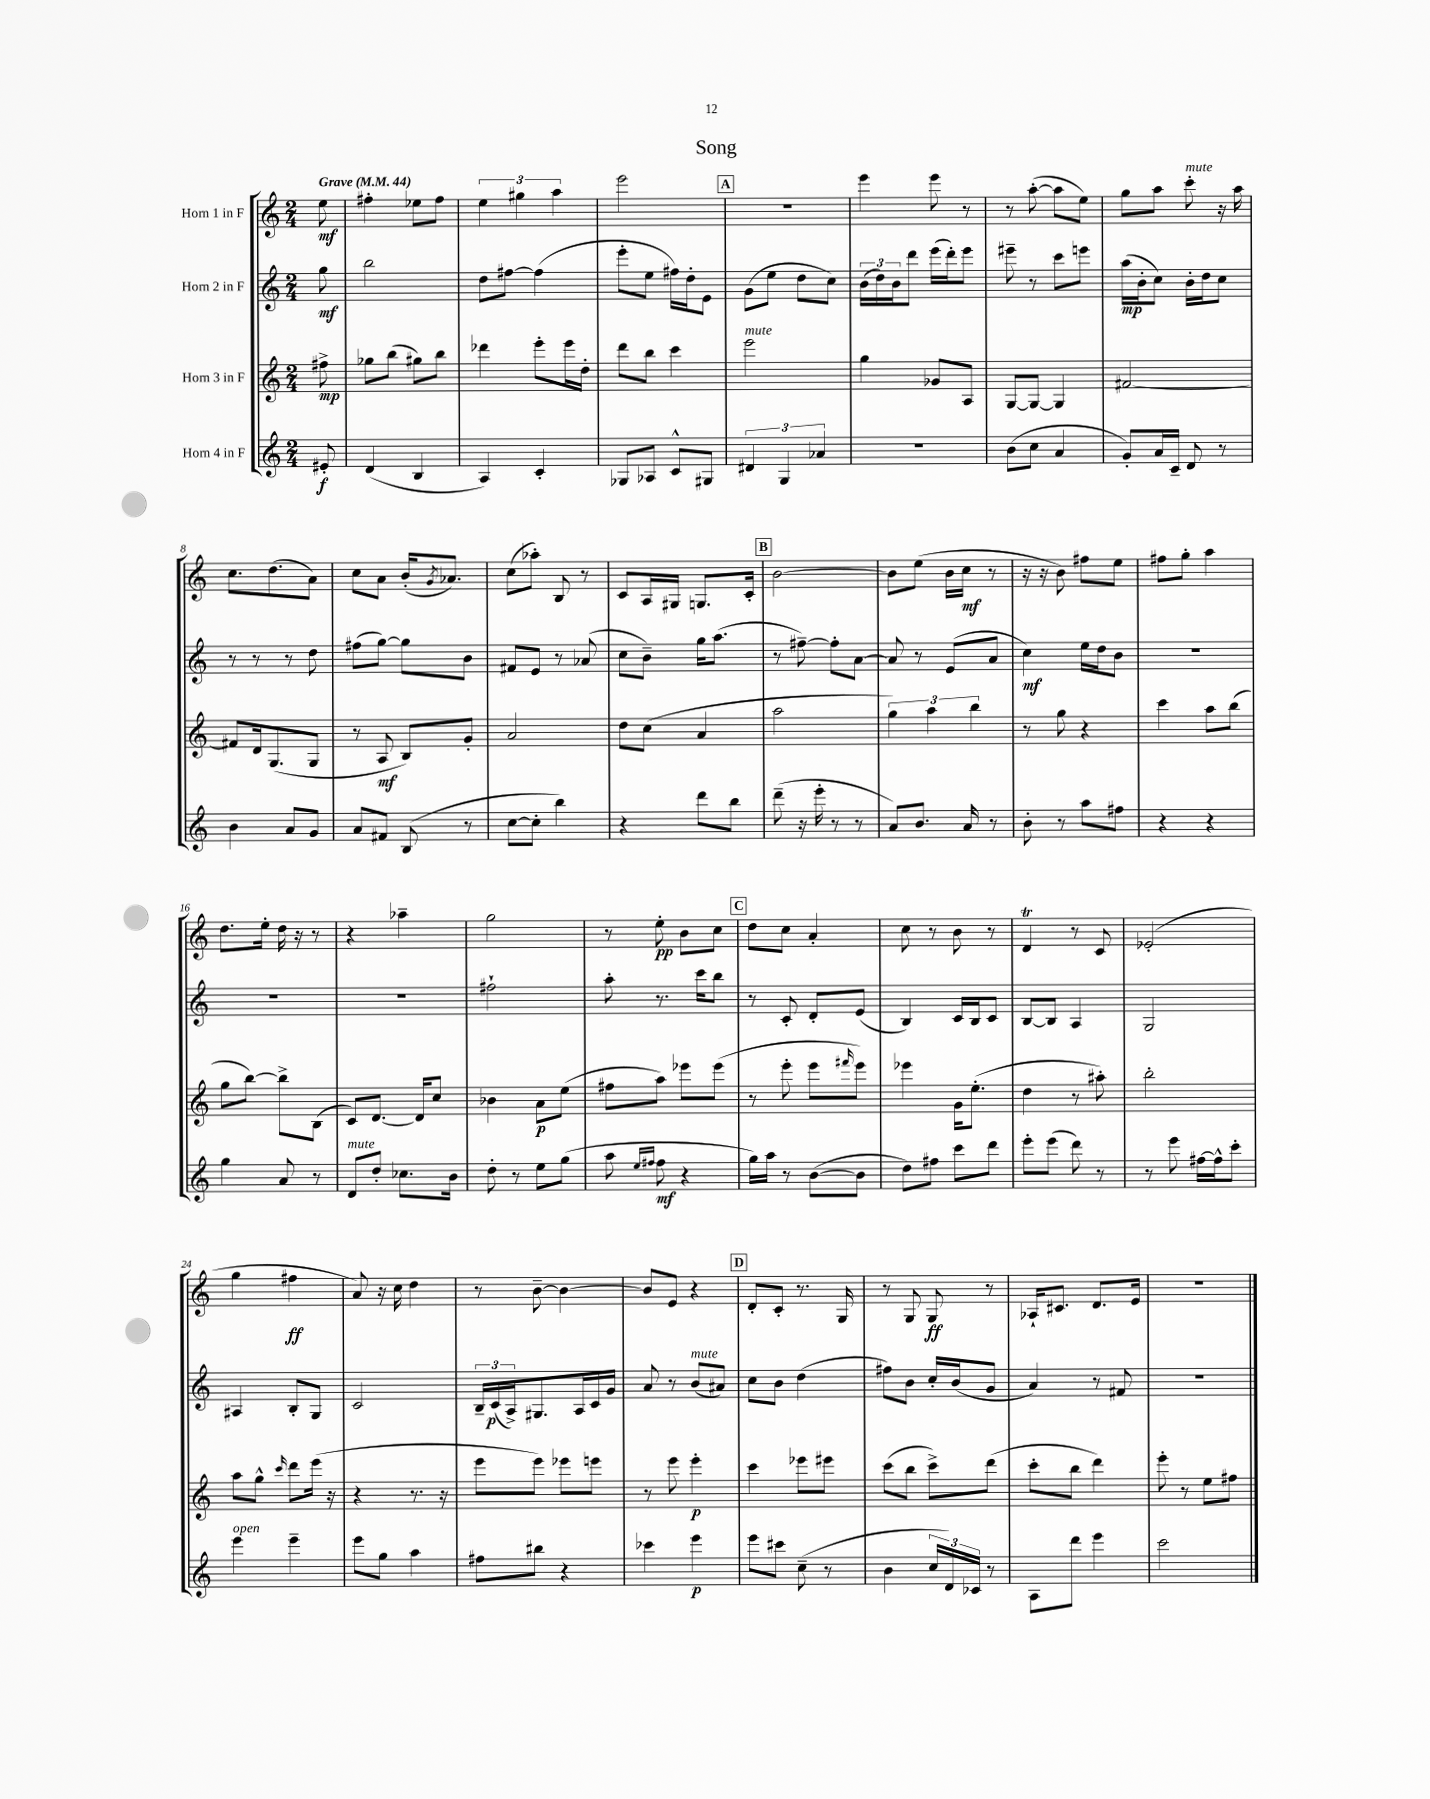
\header { title = "Song" }
<<
\new StaffGroup <<
\new Staff = "s0" \with { instrumentName = "Horn 1 in F" } {
    \clef treble \key c \major \numericTimeSignature \time 2/4 \partial 8 \tempo "Grave" 4 = 44
    e''8\mf |
    fis''4-. ees''8 fis''8 |
    \tuplet 3/2 { e''4 gis''4 a''4 } |
    e'''2 |
    \mark \markup { \box "A" } r2 |
    e'''4 e'''8 r8 |
    r8 a''8~-.( a''8 e''8) |
    g''8 a''8 c'''8-.^\markup { \italic "mute" } r16 a''16 |
    c''8. d''8.( a'8) |
    c''8 a'8 b'16-.( \acciaccatura { g'8 } aes'8.) |
    c''8( aes''8-.) b8 r8 |
    c'8 a16 gis16 g8. c'16-. |
    \mark \markup { \box "B" } b'2~ |
    b'8 e''8( b'16 c''16\mf r8 |
    r16 r16 b'8) fis''8 e''8 |
    fis''8 g''8-. a''4 |
    d''8. e''16-. d''16 r16 r8 |
    r4 aes''4-- |
    g''2 |
    r8 e''8-.\pp b'8 c''8 |
    \mark \markup { \box "C" } d''8 c''8 a'4-. |
    c''8 r8 b'8 r8 |
    d'4\trill r8 c'8 |
    ees'2-.( |
    g''4 fis''4\ff |
    a'8) r16 c''16 d''4 |
    r8 b'8~-- b'4~ |
    b'8 e'8 r4 |
    \mark \markup { \box "D" } d'8-. c'8-. r8. g16 |
    r8 g8 g8\ff r8 |
    aes16-! cis'8. d'8. e'16 |
    r2 \bar "|." |
}
\new Staff = "s1" \with { instrumentName = "Horn 2 in F" } {
    \clef treble \key c \major \numericTimeSignature \time 2/4 \partial 8
    g''8\mf |
    b''2 |
    d''8 fis''8~ fis''4( |
    e'''8-. e''8 fis''16) d''16-. e'8 |
    \mark \markup { \box "A" } g'8( e''8 d''8 c''8) |
    \tuplet 3/2 { b'16( d''16) b'16 } d'''8 e'''16( d'''16-.) e'''8 |
    eis'''8-- r8 c'''8 e'''8 |
    a''16\mp( b'16-. c''8) b'16-. d''16 c''8 |
    r8 r8 r8 d''8 |
    fis''8( g''8~) g''8 b'8 |
    fis'8 e'8 r8 aes'8( |
    c''8 b'8--) g''16 a''8.( |
    \mark \markup { \box "B" } r8 fis''8~--) fis''8-. a'8~ |
    a'8 r8 e'8( a'8 |
    c''4\mf) e''16 d''16 b'8 |
    R2 |
    R2 |
    R2 |
    fis''2-! |
    a''8-. r8. c'''16 b''8 |
    \mark \markup { \box "C" } r8 c'8-. d'8-. e'8( |
    b4) c'16 b16 c'8 |
    b8~ b8 a4 |
    g2 |
    ais4 b8-. g8 |
    c'2 |
    \tuplet 3/2 { b16-- c'16\p( a16->) } gis8. a16 c'16 g'16 |
    a'8 r8 b'8^\markup { \italic "mute" }( ais'8) |
    \mark \markup { \box "D" } c''8 b'8 d''4( |
    fis''8) b'8 c''16-. b'16( g'8 |
    a'4) r8 fis'8 |
    r2 \bar "|." |
}
\new Staff = "s2" \with { instrumentName = "Horn 3 in F" } {
    \clef treble \key c \major \numericTimeSignature \time 2/4 \partial 8
    fis''8->\mp |
    ges''8 b''8( gis''8) b''8 |
    des'''4 e'''8-. e'''16 d''16-. |
    d'''8 b''8 c'''4 |
    \mark \markup { \box "A" } e'''2^\markup { \italic "mute" } |
    g''4 ges'8 a8 |
    g8~ g8~ g4 |
    fis'2~ |
    fis'8 d'16 g8.( g8 |
    r8 a8\mf b8) g'8-. |
    a'2 |
    d''8 c''8( a'4 |
    \mark \markup { \box "B" } a''2 |
    \tuplet 3/2 { g''4) a''4 b''4 } |
    r8 g''8 r4 |
    c'''4 a''8 b''8( |
    g''8 b''8~) b''8-> b8( |
    c'8) d'8.~ d'16 c''8 |
    bes'4 a'8\p e''8( |
    fis''8 a''8) ees'''8 ees'''8( |
    \mark \markup { \box "C" } r8 e'''8-. e'''8 \grace { fis'''16 } e'''8) |
    ees'''4 g'16 e''8.-.( |
    d''4 r8 ais''8-.) |
    b''2-. |
    a''8 g''8-^ \grace { c'''16 } d'''8 e'''16( r16 |
    r4 r8. r16 |
    e'''8 e'''8) ees'''8 e'''8 |
    r8 e'''8 e'''4-.\p |
    \mark \markup { \box "D" } c'''4 ees'''8 eis'''8 |
    c'''8( b''8 c'''8->) d'''8( |
    c'''8-. b''8 d'''4) |
    e'''8-. r8 e''8 fis''8 \bar "|." |
}
\new Staff = "s3" \with { instrumentName = "Horn 4 in F" } {
    \clef treble \key c \major \numericTimeSignature \time 2/4 \partial 8
    eis'8-.\f |
    d'4( b4 |
    a4) c'4-. |
    ges8 aes8 c'8-^ gis8 |
    \mark \markup { \box "A" } \tuplet 3/2 { dis'4 g4 aes'4 } |
    R2 |
    b'8( c''8 a'4 |
    g'8-.) a'16 c'16-- d'8 r8 |
    b'4 a'8 g'8 |
    a'8 fis'8 b8( r8 |
    c''8~ c''8-. b''4) |
    r4 d'''8 b''8 |
    \mark \markup { \box "B" } d'''8--( r16 e'''16-. r8 r8 |
    a'8) b'8. a'16 r8 |
    b'8-. r8 a''8 fis''8 |
    r4 r4 |
    g''4 a'8 r8 |
    d'8^\markup { \italic "mute" } d''8-. ces''8. b'16 |
    d''8-. r8 e''8 g''8( |
    a''8 \grace { e''16 fis''16 } fis''8\mf r4 |
    \mark \markup { \box "C" } g''16) a''16 r8 b'8~( b'8 |
    d''8) fis''8 c'''8 d'''8 |
    e'''8-. e'''8( d'''8) r8 |
    r8 e'''8 fis''16~ fis''16-^ c'''8-. |
    e'''4^\markup { \italic "open" } e'''4-- |
    e'''8 g''8 a''4 |
    fis''8 bis''8 r4 |
    ces'''4 e'''4\p |
    \mark \markup { \box "D" } e'''8 cis'''8 c''8--( r8 |
    b'4 \tuplet 3/2 { c''16 d'16) ces'16 } r8 |
    a8 d'''8 e'''4 |
    c'''2 \bar "|." |
}
>>
>>
